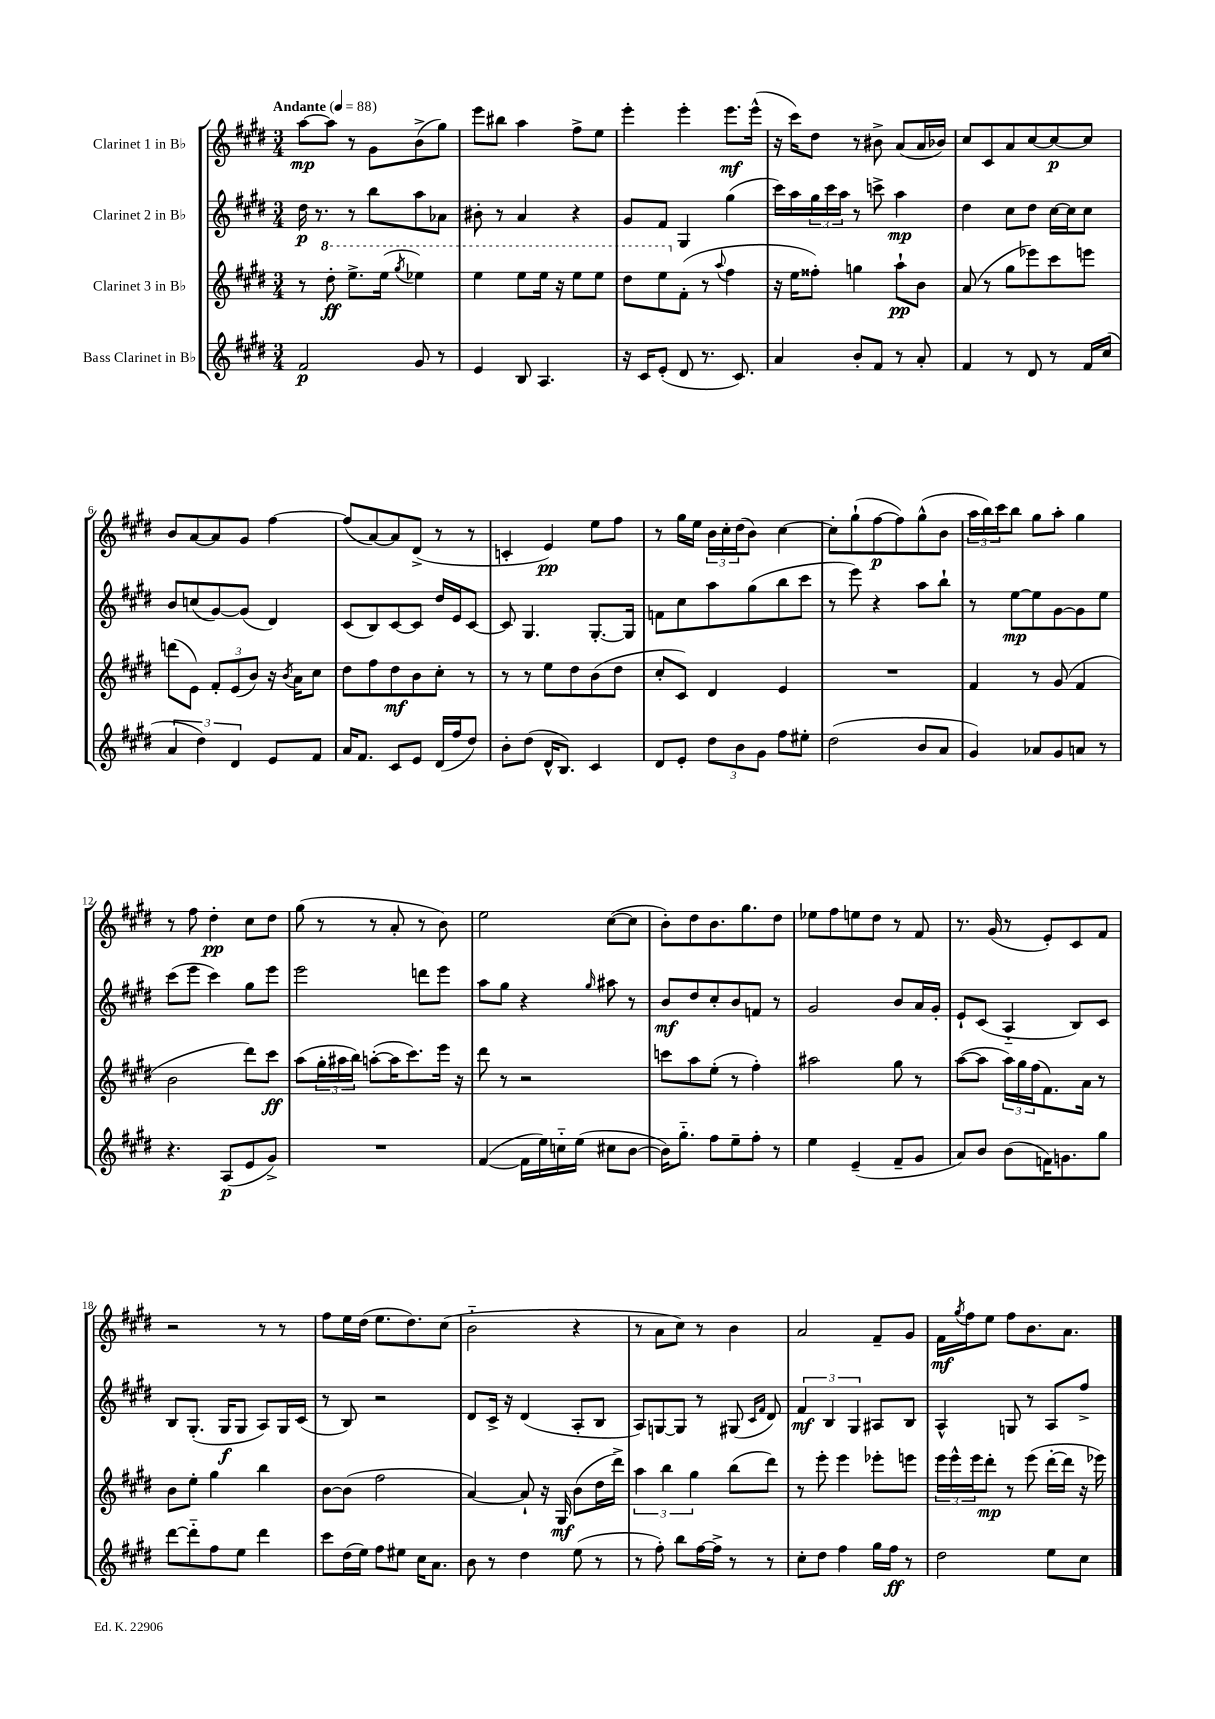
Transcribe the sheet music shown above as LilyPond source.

<<
\new StaffGroup <<
\new Staff = "s0" \with { instrumentName = "Clarinet 1 in Bb" } {
    \clef treble \key e \major \numericTimeSignature \time 3/4 \tempo "Andante" 4 = 88
    a''8~\mp a''8 r8 gis'8 b'8->( gis''8) |
    e'''8 bis''8 a''4 fis''8-> e''8 |
    e'''4-. e'''4-. e'''8.\mf e'''16-^( |
    r16 cis'''16) dis''8 r8 bis'8-> a'8( a'16 bes'16) |
    cis''8 cis'8 a'8 cis''8~ cis''8~\p cis''8 |
    b'8 a'8~ a'8 gis'8 fis''4~ |
    fis''8( a'8~) a'8 dis'8->( r8 r8 |
    c'4-. e'4\pp) e''8 fis''8 |
    r8 gis''16 e''16 \tuplet 3/2 { b'16 cis''16-. dis''16( } b'8) cis''4~ |
    cis''8-. gis''8-!( fis''8~\p fis''8) gis''8-^( b'8 |
    \tuplet 3/2 { a''16 b''16) cis'''16 } b''8 gis''8 a''8-. gis''4 |
    r8 fis''8 dis''4-.\pp cis''8 dis''8 |
    gis''8( r8 r8 a'8-. r8 b'8) |
    e''2 cis''8~( cis''8 |
    b'8-.) dis''8 b'8. gis''8. dis''8 |
    ees''8 fis''8 e''8 dis''8 r8 fis'8 |
    r8. gis'16( r8 e'8-.) cis'8 fis'8 |
    r2 r8 r8 |
    fis''8 e''16 dis''16( e''8. dis''8.) cis''8( |
    b'2-_ r4 |
    r8 a'8 cis''8) r8 b'4 |
    a'2 fis'8-- gis'8 |
    fis'16\mf \acciaccatura { gis''8 } fis''16 e''8 fis''8 b'8. a'8. \bar "|." |
}
\new Staff = "s1" \with { instrumentName = "Clarinet 2 in Bb" } {
    \clef treble \key e \major \numericTimeSignature \time 3/4
    dis''16\p r8. r8 b''8 a''8 aes'8 |
    bis'8-. r8 a'4 r4 |
    gis'8 fis'8 gis4 gis''4( |
    cis'''16) a''16 \tuplet 3/2 { gis''16 cis'''16 a''16 } r8 c'''8-> a''4\mp |
    dis''4 cis''8 dis''8 cis''16~ cis''16 cis''8 |
    b'8 c''8( gis'8~) gis'8( dis'4) |
    cis'8( b8) cis'8~ cis'8 dis''16 e'16 cis'8~ |
    cis'8 gis4. gis8.~-. gis16 |
    f'8 cis''8 a''8 gis''8( b''8 cis'''8 |
    r8 e'''8) r4 a''8 b''8-! |
    r8 e''8~\mp e''8 gis'8~ gis'8 e''8 |
    cis'''8( e'''8 cis'''4) gis''8 e'''8 |
    e'''2 d'''8 e'''8 |
    a''8 gis''8 r4 \grace { gis''16 } ais''8 r8 |
    b'8\mf dis''8 cis''8-. b'8 f'8 r8 |
    gis'2 b'8 a'16 gis'16-. |
    e'8-! cis'8( a4-_ b8) cis'8 |
    b8 gis8.-.( gis16\f gis8 a8) gis16 cis'16( |
    r8 b8) r2 |
    dis'8 cis'16-> r16 dis'4( a8-. b8 |
    a8) g8~ g8 r8 gis8( \grace { cis'16 fis'16 } dis'8) |
    \tuplet 3/2 { fis'4\mf b4 gis4 } ais8 b8 |
    a4-^ g8 r8 a8 fis''8-> \bar "|." |
}
\new Staff = "s2" \with { instrumentName = "Clarinet 3 in Bb" } {
    \clef treble \key e \major \numericTimeSignature \time 3/4
    r8 \ottava #1 dis'''8-.\ff e'''8.-> e'''16( \acciaccatura { gis'''8 } ees'''4) |
    e'''4 e'''8 e'''16 r16 e'''8 e'''8 |
    dis'''8 e'''8 \ottava #0 fis'8-.( r8 \appoggiatura { a''8 } fis''4 |
    r16 e''16 fisis''8-.) g''4 a''8-!\pp b'8 |
    a'8( r8 gis''8 ees'''8) cis'''8 e'''8 |
    d'''8( e'8) \tuplet 3/2 { fis'8-. e'8( b'8) } r16 \acciaccatura { b'8 } a'16 cis''8 |
    dis''8 fis''8 dis''8\mf b'8 cis''8-. r8 |
    r8 r8 e''8 dis''8 b'8( dis''8 |
    cis''8-. cis'8) dis'4 e'4 |
    R2. |
    fis'4 r8 gis'8( fis'4 |
    b'2 dis'''8) cis'''8\ff |
    a''8( \tuplet 3/2 { gis''16-. ais''16 b''16) } a''8~-.( a''16 cis'''8.) e'''16 r16 |
    dis'''8 r8 r2 |
    c'''8 a''8 e''8-.( r8 fis''4-.) |
    ais''2 gis''8 r8 |
    a''8~( a''8 \tuplet 3/2 { a''16) gis''16 fis''16( } fis'8.) a'16 r8 |
    b'8 e''8-. gis''4 b''4 |
    b'8~ b'8( fis''2 |
    a'4~) a'8-! r16 gis16\mf b'8( dis''16 dis'''16->) |
    \tuplet 3/2 { a''4 b''4 gis''4 } b''8( dis'''8) |
    r8 e'''8-. e'''4 ees'''8-. e'''8 |
    \tuplet 3/2 { e'''16 e'''16-^ e'''16 } dis'''8-.\mp r8 e'''8( dis'''16~-. dis'''16 r16 ees'''16) \bar "|." |
}
\new Staff = "s3" \with { instrumentName = "Bass Clarinet in Bb" } {
    \clef treble \key e \major \numericTimeSignature \time 3/4
    fis'2\p gis'8 r8 |
    e'4 b8 a4. |
    r16 cis'16 e'8-.( dis'8 r8. cis'8.) |
    a'4 b'8-. fis'8 r8 a'8-. |
    fis'4 r8 dis'8 r8 fis'16 cis''16( |
    \tuplet 3/2 { a'4 dis''4) dis'4 } e'8 fis'8 |
    a'16 fis'8. cis'8 e'8 dis'16( fis''16 dis''8) |
    b'8-. dis''8( dis'16-^ b8.) cis'4 |
    dis'8 e'8-. \tuplet 3/2 { dis''8 b'8 gis'8 } fis''8 eis''8-. |
    dis''2( b'8 a'8 |
    gis'4) aes'8 gis'8 a'8 r8 |
    r4. a8\p( e'8 gis'8->) |
    R2. |
    fis'4~( fis'16 e''16) c''16-_ e''16( cis''8 b'8~ |
    b'16) gis''8.-_ fis''8 e''8-- fis''8-. r8 |
    e''4 e'4--( fis'8-- gis'8 |
    a'8) b'8 b'8( f'16) g'8. gis''8 |
    dis'''8~ dis'''8-_ fis''8 e''8 dis'''4 |
    cis'''8 dis''16( e''16) fis''8 eis''8 cis''16 a'8. |
    b'8 r8 dis''4 e''8( r8 |
    r8 fis''8-.) b''8 fis''16~ fis''16-> r8 r8 |
    cis''8-. dis''8 fis''4 gis''16 fis''16\ff r8 |
    dis''2 e''8 cis''8 \bar "|." |
}
>>
>>
